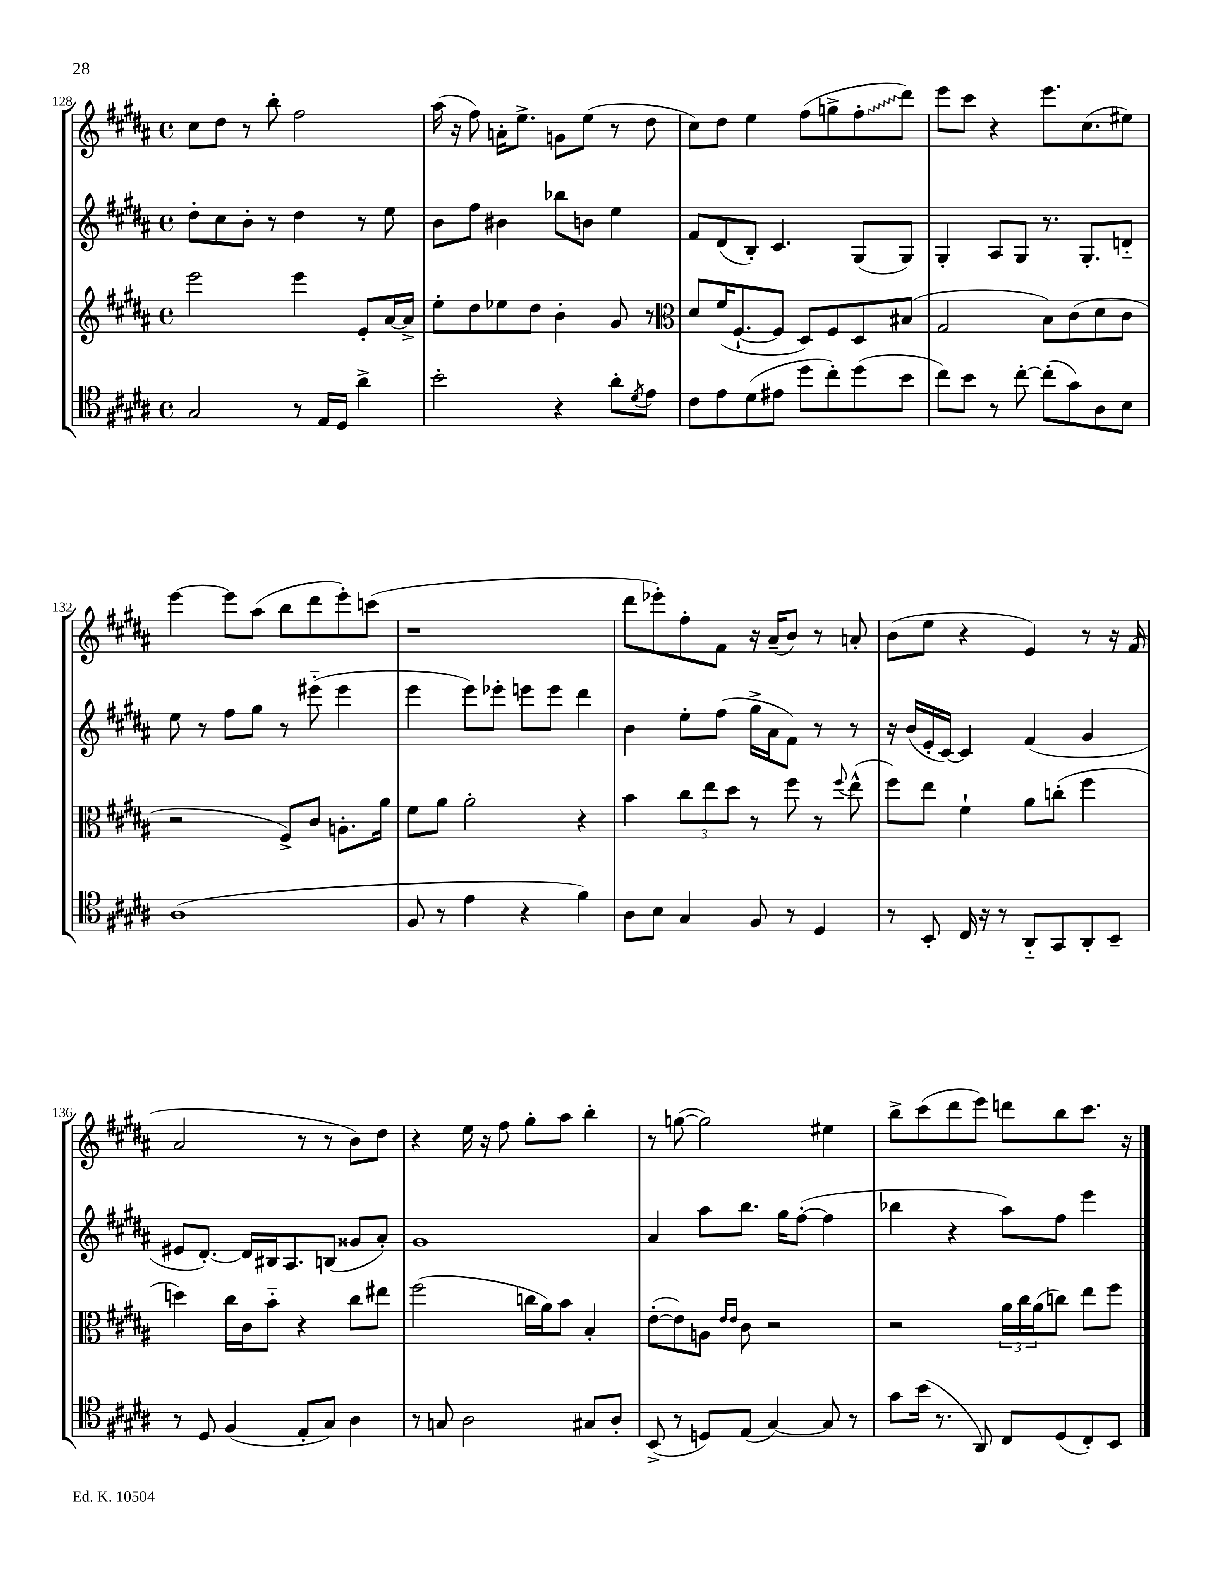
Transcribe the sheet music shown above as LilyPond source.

<<
\new StaffGroup <<
\new Staff = "s0" {
    \clef treble \key b \major \defaultTimeSignature \time 4/4
    cis''8 dis''8 r8 b''8-. fis''2 |
    ais''16( r16 fis''8) a'16-. e''8.-> g'8 e''8( r8 dis''8 |
    cis''8) dis''8 e''4 fis''8( g''8-> \once \override Glissando.style = #'zigzag fis''8-.\glissando dis'''8) |
    e'''8 cis'''8 r4 e'''8. cis''8.( eis''8) |
    e'''4~ e'''8 ais''8( b''8 dis'''8 e'''8-.) c'''8( |
    r1 |
    dis'''8 ees'''8-.) fis''8-. fis'8 r16 ais'16--( b'8) r8 a'8-. |
    b'8( e''8 r4 e'4) r8 r16 fis'16( |
    ais'2 r8 r8 b'8) dis''8 |
    r4 e''16 r16 fis''8 gis''8-. ais''8 b''4-. |
    r8 g''8~( g''2) eis''4 |
    b''8-> cis'''8( dis'''8 e'''8) d'''8 b''8 cis'''8. r16 \bar "|." |
}
\new Staff = "s1" {
    \clef treble \key b \major \defaultTimeSignature \time 4/4
    dis''8-. cis''8 b'8-. r8 dis''4 r8 e''8 |
    b'8 fis''8 bis'4 bes''8 b'8 e''4 |
    fis'8 dis'8( b8-.) cis'4. gis8( gis8) |
    gis4-. ais8 gis8 r8. gis8.-. d'8-_ |
    e''8 r8 fis''8 gis''8 r8 eis'''8-_( eis'''4 |
    e'''4 e'''8) ees'''8-. e'''8 e'''8 dis'''4 |
    b'4 e''8-. fis''8( gis''16-> ais'16 fis'8) r8 r8 |
    r16 b'16( e'16-. cis'16~) cis'4 fis'4( gis'4 |
    eis'8 dis'8.~-.) dis'16 bis16 ais8. b8( gisis'8 ais'8-.) |
    gis'1 |
    ais'4 ais''8 b''8. gis''16 fis''8~-.( fis''4 |
    bes''4 r4 ais''8) fis''8 e'''4 \bar "|." |
}
\new Staff = "s2" {
    \clef treble \key b \major \defaultTimeSignature \time 4/4
    e'''2 e'''4 e'8-. ais'16~ ais'16-> |
    e''8-. dis''8 ees''8 dis''8 b'4-. gis'8 r8 |
    \clef alto dis'8 fis'16( fis8.~-! fis8 dis8) fis8 dis8 bis8( |
    gis2 b8) cis'8( dis'8 cis'8 |
    r2 fis8->) cis'8 a8.-. ais'16 |
    fis'8 ais'8 ais'2-. r4 |
    b'4 \tuplet 3/2 { cis''8 e''8 dis''8 } r8 fis''8 r8 \appoggiatura { fis''8 } e''8-^( |
    fis''8) e''8 fis'4-! ais'8 c''8-.( fis''4 |
    d''4) cis''16 cis'16 b'8-_ r4 cis''8 eis''8 |
    fis''2( c''16 ais'16) b'8 b4-. |
    e'8~-.( e'8) a8 \grace { e'16 e'16 } cis'8 r2 |
    r2 \tuplet 3/2 { ais'16 cis''16 ais'16( } c''8) e''8 fis''8 \bar "|." |
}
\new Staff = "s3" {
    \clef tenor \key b \major \defaultTimeSignature \time 4/4
    gis2 r8 e16 dis16 ais'4-> |
    b'2-. r4 ais'8-. \acciaccatura { dis'8 } e'8 |
    cis'8 e'8 dis'8( eis'8 dis''8 cis''8-.) dis''8( b'8 |
    cis''8) b'8 r8 cis''8~-. cis''8-.( gis'8) ais8 b8 |
    ais1( |
    fis8 r8 e'4 r4 fis'4) |
    ais8 b8 gis4 fis8 r8 dis4 |
    r8 b,8-. cis16 r16 r8 ais,8-_ gis,8 ais,8-. b,8-- |
    r8 dis8 fis4( e8-. gis8) ais4 |
    r8 g8 ais2 gis8 ais8-. |
    b,8->( r8 d8) e8( gis4~) gis8 r8 |
    gis'8 b'16( r8. ais,8) cis8 dis8( cis8-.) b,8 \bar "|." |
}
>>
>>
\layout { \context { \Score currentBarNumber = #128 } }
